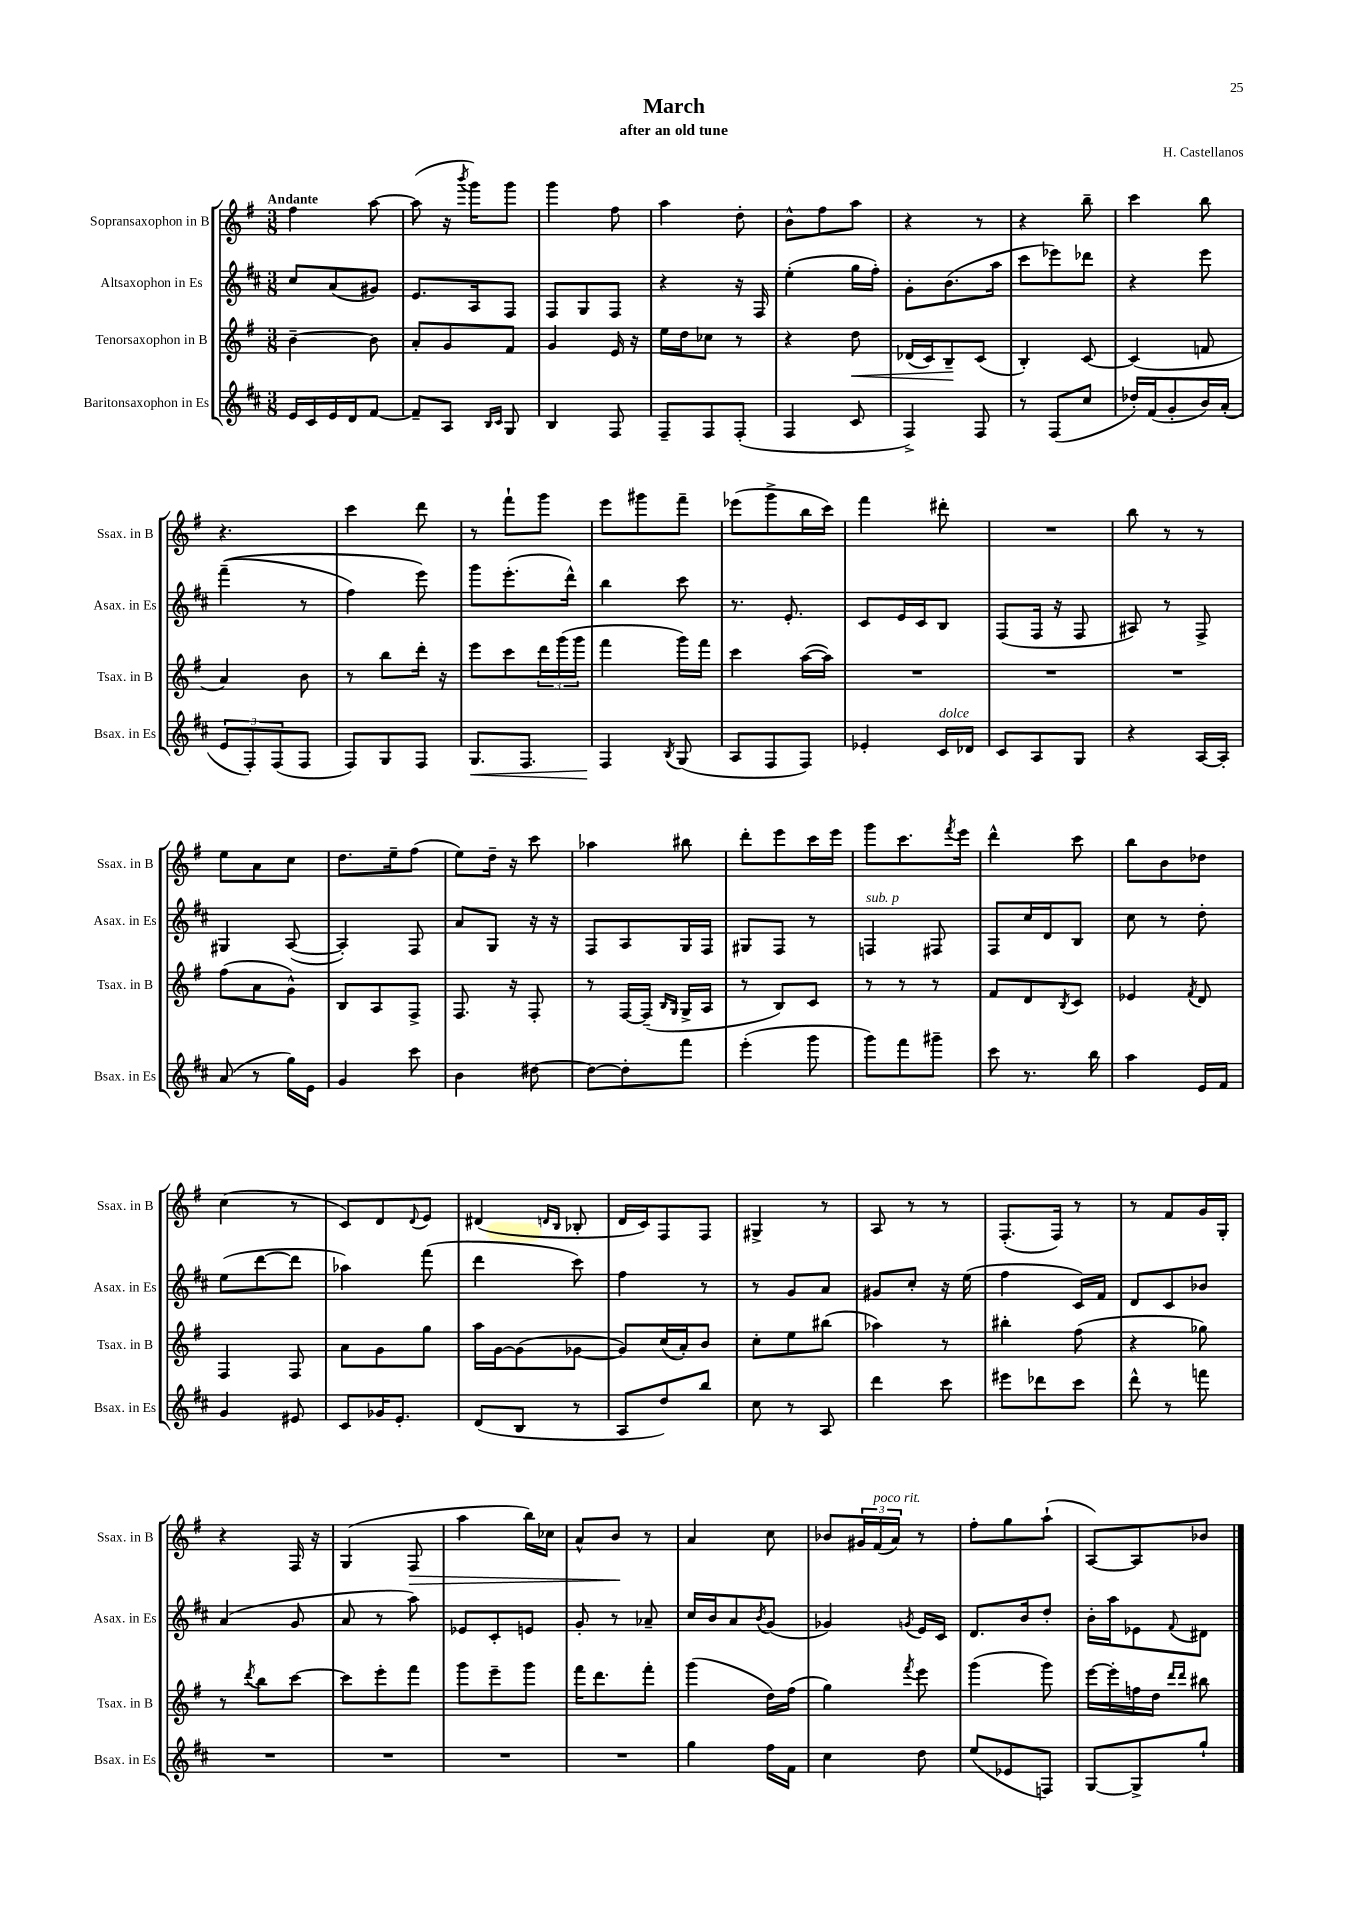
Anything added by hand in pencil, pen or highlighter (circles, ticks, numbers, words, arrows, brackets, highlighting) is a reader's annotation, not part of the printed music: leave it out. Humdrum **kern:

**kern	**kern	**kern	**kern
*staff4	*staff3	*staff2	*staff1
*clefG2	*clefG2	*clefG2	*clefG2
*k[f#c#]	*k[f#]	*k[f#c#]	*k[f#]
*M3/8	*M3/8	*M3/8	*M3/8
16e/LL	[4b~\	8cc#/L	4ff#\
16c#/	.	.	.
16e/	.	(8a/	.
16d/J	.	.	.
[8f#/J	8b\]	8g#/J)	[8aa\
=	=	=	=
8f#~/]L	8a'/L	8.e/L	(8aa\]
8A/J	8g/	.	16r
.	.	.	8qbbb/
.	.	16A/k	16ggg\LK)
16qqB/LL	.	.	.
16qqc#/JJ	.	.	.
8G/	8f#/J	8F#/J	8ggg\J
=	=	=	=
4B/	4g/	8F#/L	4ggg\
.	.	8G/	.
8F#/	16e/	8F#/J	8ff#\
.	16r	.	.
=	=	=	=
8F#~/L	16ee\LL	4r	4aa\
.	16dd\J	.	.
8F#/	8cc-\J	.	.
(8F#'/J	8r	16r	8dd'\
.	.	16F#/	.
=	=	=	=
4F#/	4r	(4ee'\	8b^^\L
.	.	.	8ff#\
8c#/	8dd\	16gg\LL	8aa\J
.	.	16ff#'\JJ)	.
=	=	=	=
4F#^/)	(16d-/LL	8g'\L	4r
.	16c/J)	.	.
.	8B~/	(8.b\	.
8F#/	(8c/J	.	8r
.	.	16aa\Jk	.
=	=	=	=
8r	4B'/)	8ccc#\L	4r
(8F#/L	.	8eee-\)	.
8cc#/J	[8c/	8ddd-\J	8bb~\
=	=	=	=
16dd-'/LL)	(4c/]	4r	4ccc\
(16f#/J	.	.	.
8g'/	.	.	.
16b/L)	8f/	8eee\	8bb\
(16a'/JJ	.	.	.
=	=	=	=
12e/L	4a/)	&((4fff#~\	4.r
12F#'/)	.	.	.
(12F#/	.	.	.
8F#/J	8b\	8r	.
=	=	=	=
8F#/L)	8r	4ff#\)	4ccc\
8G/	8bb\L	.	.
8F#/J	16ddd'\Jk	8eee\&)	8ddd\
.	16r	.	.
=	=	=	=
8.G/L	8eee\L	8ggg\L	8r
.	8ccc\	(8.eee'\	8fff#`\L
8.F#/J	.	.	.
.	24ddd\L	.	8ggg\J
.	(24ggg\	.	.
.	.	16ddd^^\Jk)	.
.	24ggg\JJ	.	.
=	=	=	=
4F#/	4fff#\	4bb\	8eee\L
.	.	.	8ggg#\
8qB/	.	.	.
(8G/	16ggg\LL)	8ccc#\	8fff#~\J
.	16fff#\JJ	.	.
=	=	=	=
8A/L	4ccc\	8.r	(8eee-\L
8F#/	.	.	8ggg^\
.	.	8.e'/	.
8F#/J)	([16aa\LL	.	16bb\L
.	16aa\]JJ)	.	16ccc\JJ)
=	=	=	=
4e-'/	4.r	8c#/L	4fff#\
.	.	16e/L	.
.	.	16c#/J	.
16c#/LL	.	8B/J	8ddd#'\
16d-/JJ	.	.	.
=	=	=	=
8c#/L	4.r	(8F#/L	4.r
8A/	.	16F#/Jk	.
.	.	16r	.
8G/J	.	8F#/	.
=	=	=	=
4r	4.r	8A#/)	8bb\
.	.	8r	8r
[16A/LL	.	8F#^/	8r
16A'/]JJ	.	.	.
=	=	=	=
(8a/	(8ff#\L	4G#/	8ee\L
8r	8a\	.	8a\
16gg\LL)	8g^^\J)	([8A/	8cc\J
16e\JJ	.	.	.
=	=	=	=
4g/	8B/L	4A'/])	8.dd\L
.	8A/	.	.
.	.	.	16ee~\k
8ccc#\	8F#^/J	8F#/	(8ff#\J
=	=	=	=
4b\	8.F#/	8a/L	8ee\L)
.	.	8G/J	16dd~\Jk
.	16r	.	16r
[8dd#\	8F#'/	16r	8ccc\
.	.	16r	.
=	=	=	=
8dd#\_L	8r	8F#/L	4aa-\
8dd#'\]	[16F#/LL	8A/	.
.	(16F#~/]JJ	.	.
.	16qqB/LL	.	.
.	16qqG/JJ	.	.
8fff#\J	16G^/LL	16G/L	8bb#\
.	16A/JJ	16F#/JJ	.
=	=	=	=
(4eee'\	8r	8G#/L	8ddd'\L
.	8B/L)	8F#/J	8eee\
8ggg\	8c/J	8r	16ccc\L
.	.	.	16eee\JJ
=	=	=	=
8ggg\L)	8r	4F/	8ggg\L
8fff#\	8r	.	8.ccc\
8ggg#~\J	8r	8F#/	.
.	.	.	8qfff#/
.	.	.	16eee\Jk
=	=	=	=
8ccc#\	8f#/L	8F#/L	4ddd^^\
8.r	8d/	16cc#/L	.
.	.	16d/J	.
.	8qB/	.	.
.	8c/J	8B/J	8ccc\
16bb\	.	.	.
=	=	=	=
4aa\	4e-/	8cc#\	8bb\L
.	.	8r	8b\
.	8qf#/	.	.
16e/LL	8d/	8dd'\	8dd-\J
16f#/JJ	.	.	.
=	=	=	=
4g/	4F#/	(8ee\L	(4cc\
.	.	[8ddd\	.
8e#/	8F#/	8ddd\]J	8r
=	=	=	=
8c#/L	8a\L	4aa-\)	8c/L)
16g-/K	8g\	.	8d/
8.e'/J	.	.	.
.	.	.	8qqd/
.	8gg\J	(8fff#\	8e/J
=	=	=	=
(8d/L	16aa\LL	4ddd\	(4d#/
.	[16g\J	.	.
8B/J	(8g\]	.	.
.	.	.	16qqd/LL
.	.	.	16qqB/JJ
8r	[8g-\J	8ccc#\)	8B-'/
=	=	=	=
8A/L	8g-/]L)	4ff#\	16d/LL
.	.	.	16c/J)
8dd/)	(16cc/L	.	8F#/
.	16a'/J)	.	.
8bb/J	8b/J	8r	8F#/J
=	=	=	=
8cc#\	8cc'\L	8r	4G#^/
8r	8ee\	8g/L	.
8A/	(8bb#\J	8a/J	8r
=	=	=	=
4ddd\	4aa-\)	8g#/L	8A/
.	.	8cc#'/J	8r
8ccc#\	8r	16r	8r
.	.	(16ee\	.
=	=	=	=
8eee#\L	4bb#'\	4ff#\	(8.F#'/L
8ddd-\	.	.	.
.	.	.	16F#/Jk)
8ccc#\J	(8ff#\	16c#/LL)	8r
.	.	16f#/JJ	.
=	=	=	=
8ddd^^\	4r	8d/L	8r
8r	.	8c#/	8f#/L
8fff\	8gg-\)	8b-/J	16g/L
.	.	.	16G'/JJ
=	=	=	=
4.r	8r	(4a/	4r
.	8qddd/	.	.
.	8bb\L	.	.
.	[8ccc\J	8g/	16F#/
.	.	.	16r
=	=	=	=
4.r	8ccc\]L	8a/	(4G/
.	8eee'\	8r	.
.	8fff#\J	8aa\)	8F#/
=	=	=	=
4.r	8ggg\L	8e-/L	4aa\
.	8eee~\	8c#'/	.
.	8ggg\J	8e/J	16bb\LL)
.	.	.	16cc-\JJ
=	=	=	=
4.r	16fff#\LK	8g'/	8a^^/L
.	8.ddd\	.	.
.	.	8r	8b/J
.	8fff#'\J	8a-~/	8r
=	=	=	=
4gg\	(4ggg\	16cc#/LL	4a/
.	.	16b/J	.
.	.	8a/	.
.	.	8qb/	.
16ff#\LL	16dd\LL)	(8g/J	8cc\
16f#\JJ	(16ff#\JJ	.	.
=	=	=	=
4cc#\	4gg\)	4g-/)	8b-/L
.	.	.	24g#/L
.	.	.	(24f#/
.	.	.	24a/JJ)
.	8qfff#/	8qg/	.
8dd\	8eee\	16e/LL	8r
.	.	16c#/JJ	.
=	=	=	=
(8ee/L	(4ggg\	8.d/L	8ff#'\L
8e-/	.	.	8gg\
.	.	16b/k	.
8F/J)	8ggg\)	8dd'/J	(8aa`\J
=	=	=	=
[8G/L	[16eee\LL	16b'\LL	[8A/L)
.	16eee'\]	16aa\J	.
8G^/]	16ff\	8e-\	8A/]
.	16dd\JJ	.	.
.	16qqddd/LL	.	.
.	16qqddd/JJ	8qqf#/	.
8gg`/J	8bb#\	8d#\J	8b-/J
==	==	==	==
*-	*-	*-	*-
